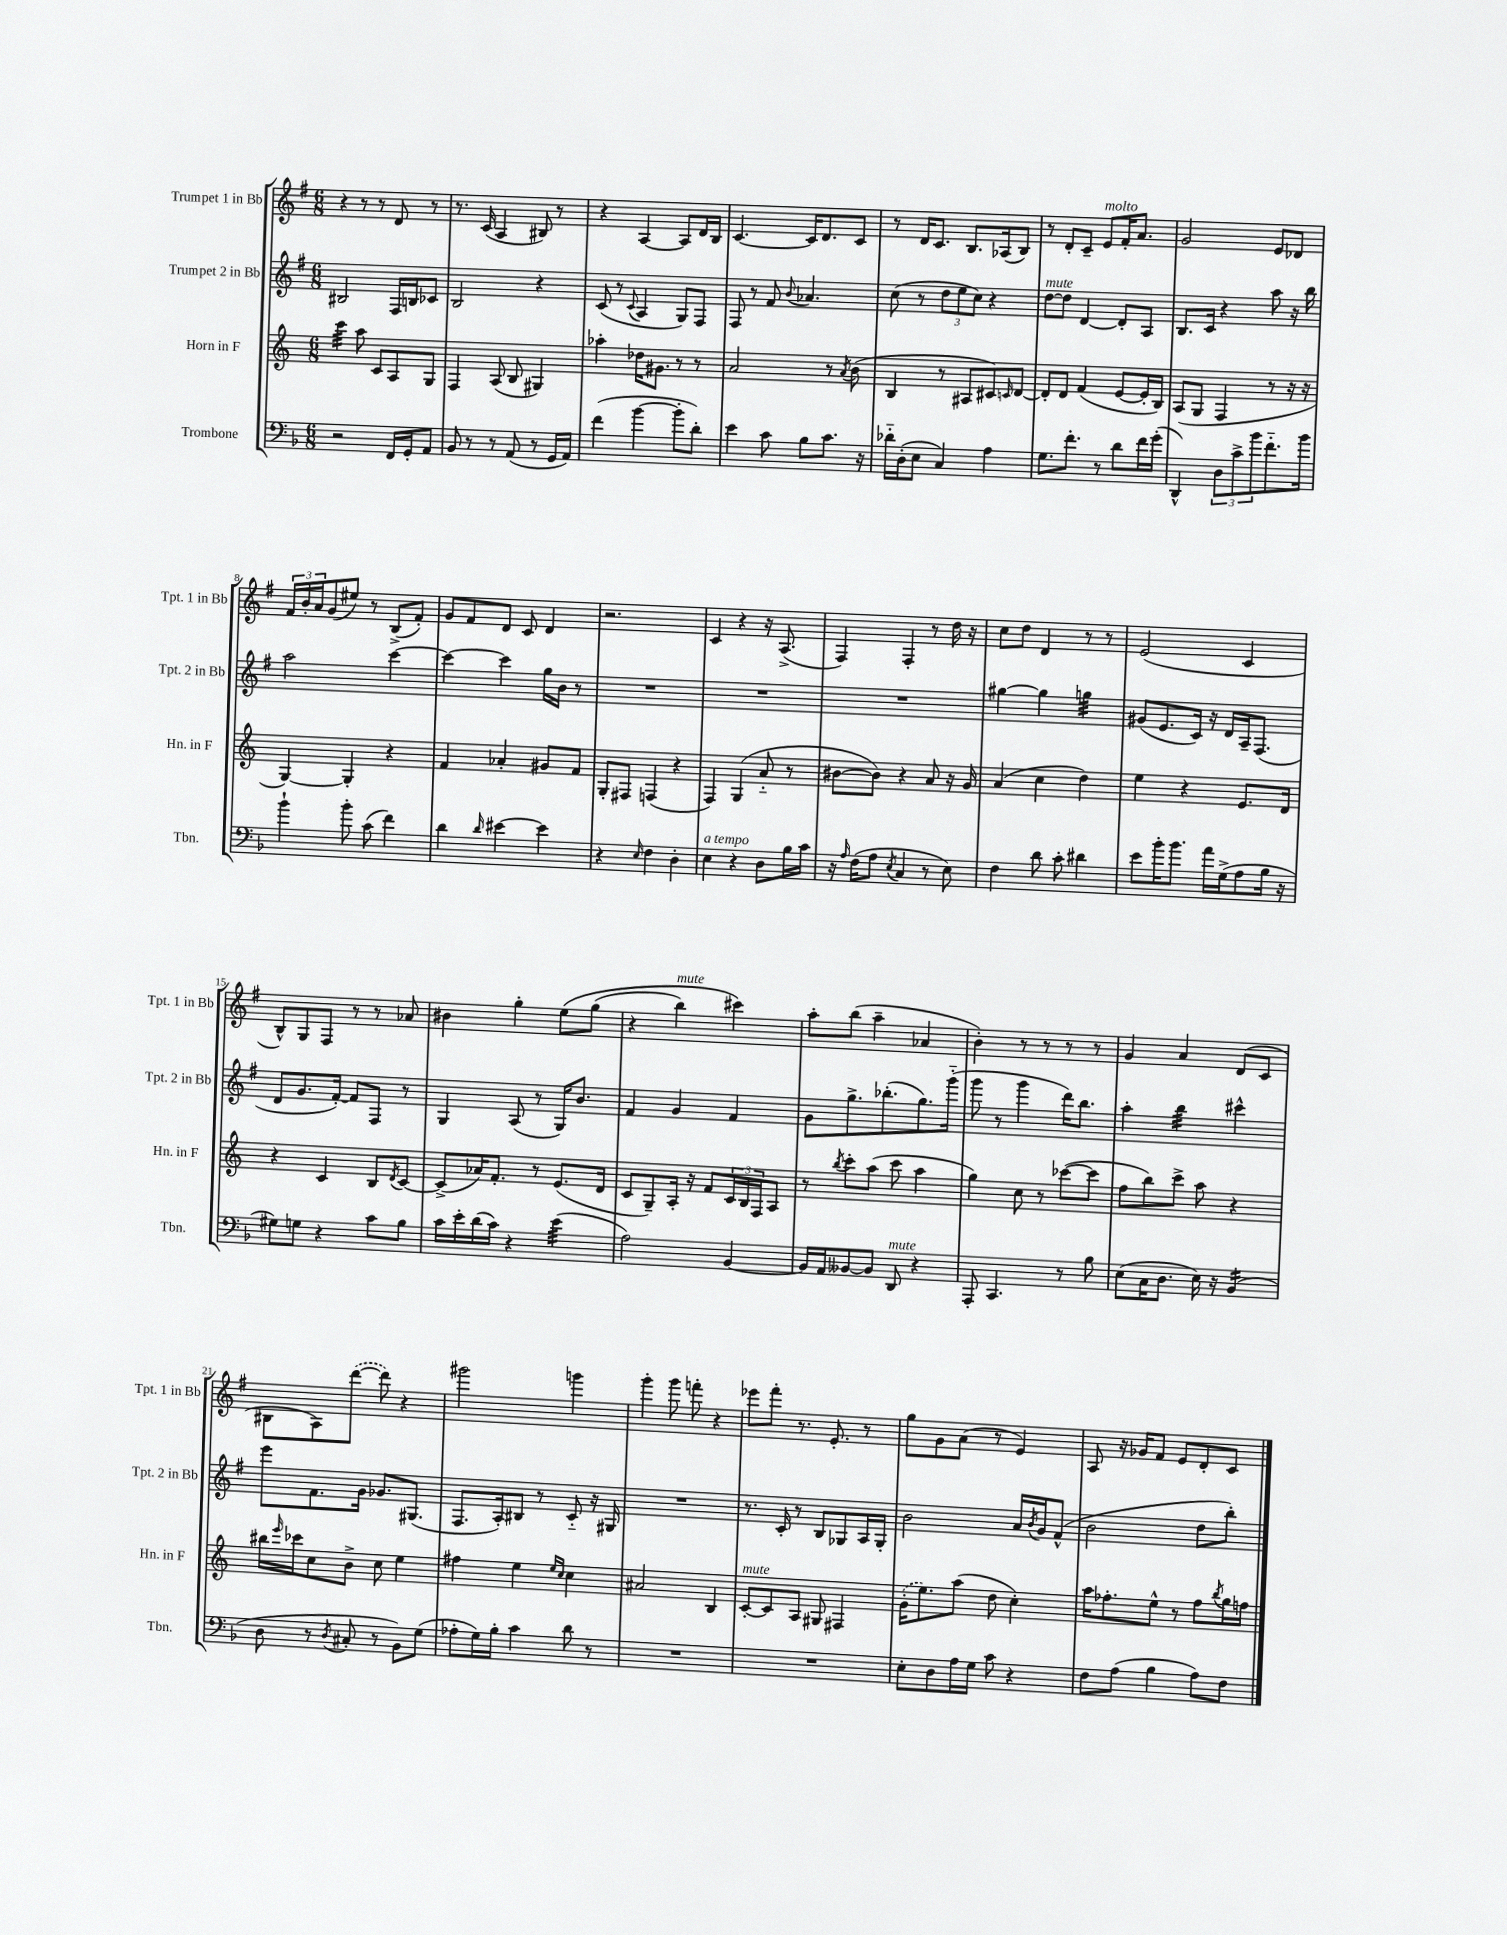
<<
\new StaffGroup <<
\new Staff = "s0" \with { instrumentName = "Trumpet 1 in Bb" shortInstrumentName = "Tpt. 1 in Bb" } {
    \clef treble \key g \major \numericTimeSignature \time 6/8
    r4 r8 r8 d'8 r8 |
    r8. c'16( a4 bis8) r8 |
    r4 a4~ a8 d'16 b16 |
    c'4.~ c'16 d'8. c'8 |
    r8 d'16 c'8. b8. aes16( b8) |
    r8 d'8-. c'8-- e'8^\markup { \italic "molto" } fis'16-. a'8. |
    g'2 e'8 des'8 |
    \tuplet 3/2 { fis'16 b'16-. a'16 } g'8( eis''8) r8 b8->( fis'8-.) |
    g'8 fis'8 d'8 c'8 d'4 |
    r2. |
    c'4 r4 r16 a8.->( |
    fis4) fis4-. r8 d''16 r16 |
    c''8 d''8 d'4 r8 r8 |
    e'2( c'4 |
    b8-^) g8 fis8 r8 r8 aes'8 |
    bis'4 g''4-. e''8\( g''8( |
    r4 b''4^\markup { \italic "mute" }) cis'''4\) |
    a''8-. b''8( a''4-- aes'4 |
    b'4-.) r8 r8 r8 r8 |
    g'4 a'4 d'8( c'8 |
    bis8 a8) \once \slurDashed d'''8~( d'''8) r4 |
    gis'''2 g'''4 |
    g'''4-. g'''8 f'''8-. r4 |
    ees'''8 fis'''8-. r8. e'8.-. r8 |
    g''8 g'8 a'8( r8 e'4) |
    a8 r16 ges'16 fis'8 e'8 d'8-. c'8 \bar "|." |
}
\new Staff = "s1" \with { instrumentName = "Trumpet 2 in Bb" shortInstrumentName = "Tpt. 2 in Bb" } {
    \clef treble \key g \major \numericTimeSignature \time 6/8
    bis2 fis16 b16 ces'8 |
    b2 r4 |
    c'8( r8 \appoggiatura { c'8 } a4 g8) fis8 |
    fis8 r8 fis'8 \appoggiatura { b'8 } aes'4. |
    c''8( r8 \tuplet 3/2 { d''8 e''8 c''8) } r4 |
    d''8~^\markup { \italic "mute" } d''8 d'4~ d'8-. a8 |
    b8. c'16 r4 a''8 r16 b''16 |
    a''2 c'''4~ |
    c'''4~ c'''4 g''16 b'16 r8 |
    R2. |
    R2. |
    R2. |
    gis''4~ gis''4 g''4:32 |
    gis'8( e'8. c'16) r16 d'16 a16-- fis8.( |
    d'8 g'8. fis'16~-.) fis'8 fis8 r8 |
    g4 a8( r8 g16) b'8. |
    fis'4 g'4 fis'4 |
    g'8 g''8.-> bes''8.-.( g''8.) g'''16-_( |
    g'''8 r8 g'''4 d'''16) b''8. |
    a''4-. b''4:32 cis'''4-^ |
    e'''8 fis'8. g'16 ges'8. gis8.( |
    fis8. a16-.) bis8 r8 c'8-_ r16 gis16 |
    R2. |
    r8. c'16-. r8 b8 ges8 a16 ges16-. |
    b'2 a'16 \acciaccatura { b'8 } g'16 fis'8-^( |
    b'2 d''8 b''8-.) \bar "|." |
}
\new Staff = "s2" \with { instrumentName = "Horn in F" shortInstrumentName = "Hn. in F" } {
    \clef treble \key c \major \numericTimeSignature \time 6/8
    c'''4:32 a''8 c'8 a8 g8 |
    f4 a8( b8 gis4) |
    aes''4-. des''16 gis'8. r8 r8 |
    a'2 r8 \acciaccatura { a'8 } b'8( |
    b4 r8 ais8 cis'8) \grace { c'16 } d'8~ |
    d'8-. d'8 f'4( e'8~ e'16-. b16) |
    a8( g8 f4 r8 r16 r16 |
    g4~) g4-. r4 |
    f'4 aes'4-. gis'8 f'8 |
    g8-. fis8 f4( r4 |
    f4) g4( a'8-_ r8 |
    bis'8~ bis'8) r4 a'8 r16 g'16 |
    a'4( c''4 d''4) |
    e''4 r4 e'8. d'16 |
    r4 c'4 b8 \acciaccatura { d'8 } c'8~ |
    c'8->( aes'16) f'8.-. r8 e'8.( d'16 |
    c'8 g8--) a16-. r16 f'8 \tuplet 3/2 { c'16 b16 f16 } a8 |
    r8 \acciaccatura { b''8 } c'''8-. a''8( c'''8 a''4 |
    g''4) c''8 r8 ces'''8~( ces'''8 |
    f''8 b''8) c'''8-> a''8 r4 |
    bis''16 \grace { e'''16 } ces'''16 c''8 b'8-> c''8 e''4 |
    fis''4 e''4 \grace { e''16 c''16 } c''4 |
    ais'2 b4 |
    c'8~-.^\markup { \italic "mute" } c'8 a8 gis8 fis4 |
    \once \slurDashed g'16-.( e''8.) a''8( d''8 c''4-.) |
    a''16 fes''8.-. e''8-^ r8 fes''8 \acciaccatura { b''8 } g''16 f''16 \bar "|." |
}
\new Staff = "s3" \with { instrumentName = "Trombone" shortInstrumentName = "Tbn." } {
    \clef bass \key f \major \numericTimeSignature \time 6/8
    r2 f,16 g,16-. a,8 |
    bes,8 r8 r8 a,8( r8 g,16 a,16) |
    f'4( bes'4~ bes'8-. d'8-.) |
    e'4 c'8 bes8 c'8. r16 |
    des'16-_ d16-.( e8 c4) a4 |
    g8. f'8.-. r8 d'8 f'16 g'16-.( |
    d,4-^) \tuplet 3/2 { d8 c'8-> bes'8 } f'8.-_ bes'16 |
    bes'4-! bes'8-. c'8( f'4) |
    d'4 \grace { d'16 } eis'4~ eis'4 |
    r4 \grace { e16 } f4 d4-. |
    e4^\markup { \italic "a tempo" } r4 d8 bes16 c'16 |
    r16 \grace { a16 } f16( a8 \acciaccatura { e8 } c4 r8 e8) |
    f4 d'8 c'8-. dis'4 |
    e'8 bes'16-. bes'8. a'16 g16->( a8 bes16 r16 |
    gis8) g8 r4 c'8 bes8 |
    c'16 e'16-. d'16( c'16) r4 e'4:32( |
    a2) bes,4~ |
    bes,16 a,16 beses,8~ beses,8 d,8^\markup { \italic "mute" } r4 |
    a,,8-. c,4. r8 bes8 |
    e8( c16 d8. e16) r16 bes,4:16( |
    d8 r8 \acciaccatura { d8 } cis8-. r8 bes,8) g8( |
    aes8-. g16) bes16-. c'4 d'8 r8 |
    R2. |
    R2. |
    e8-. d8 a16 g16 c'8 r4 |
    f8 a8( bes4 a8) f8 \bar "|." |
}
>>
>>
